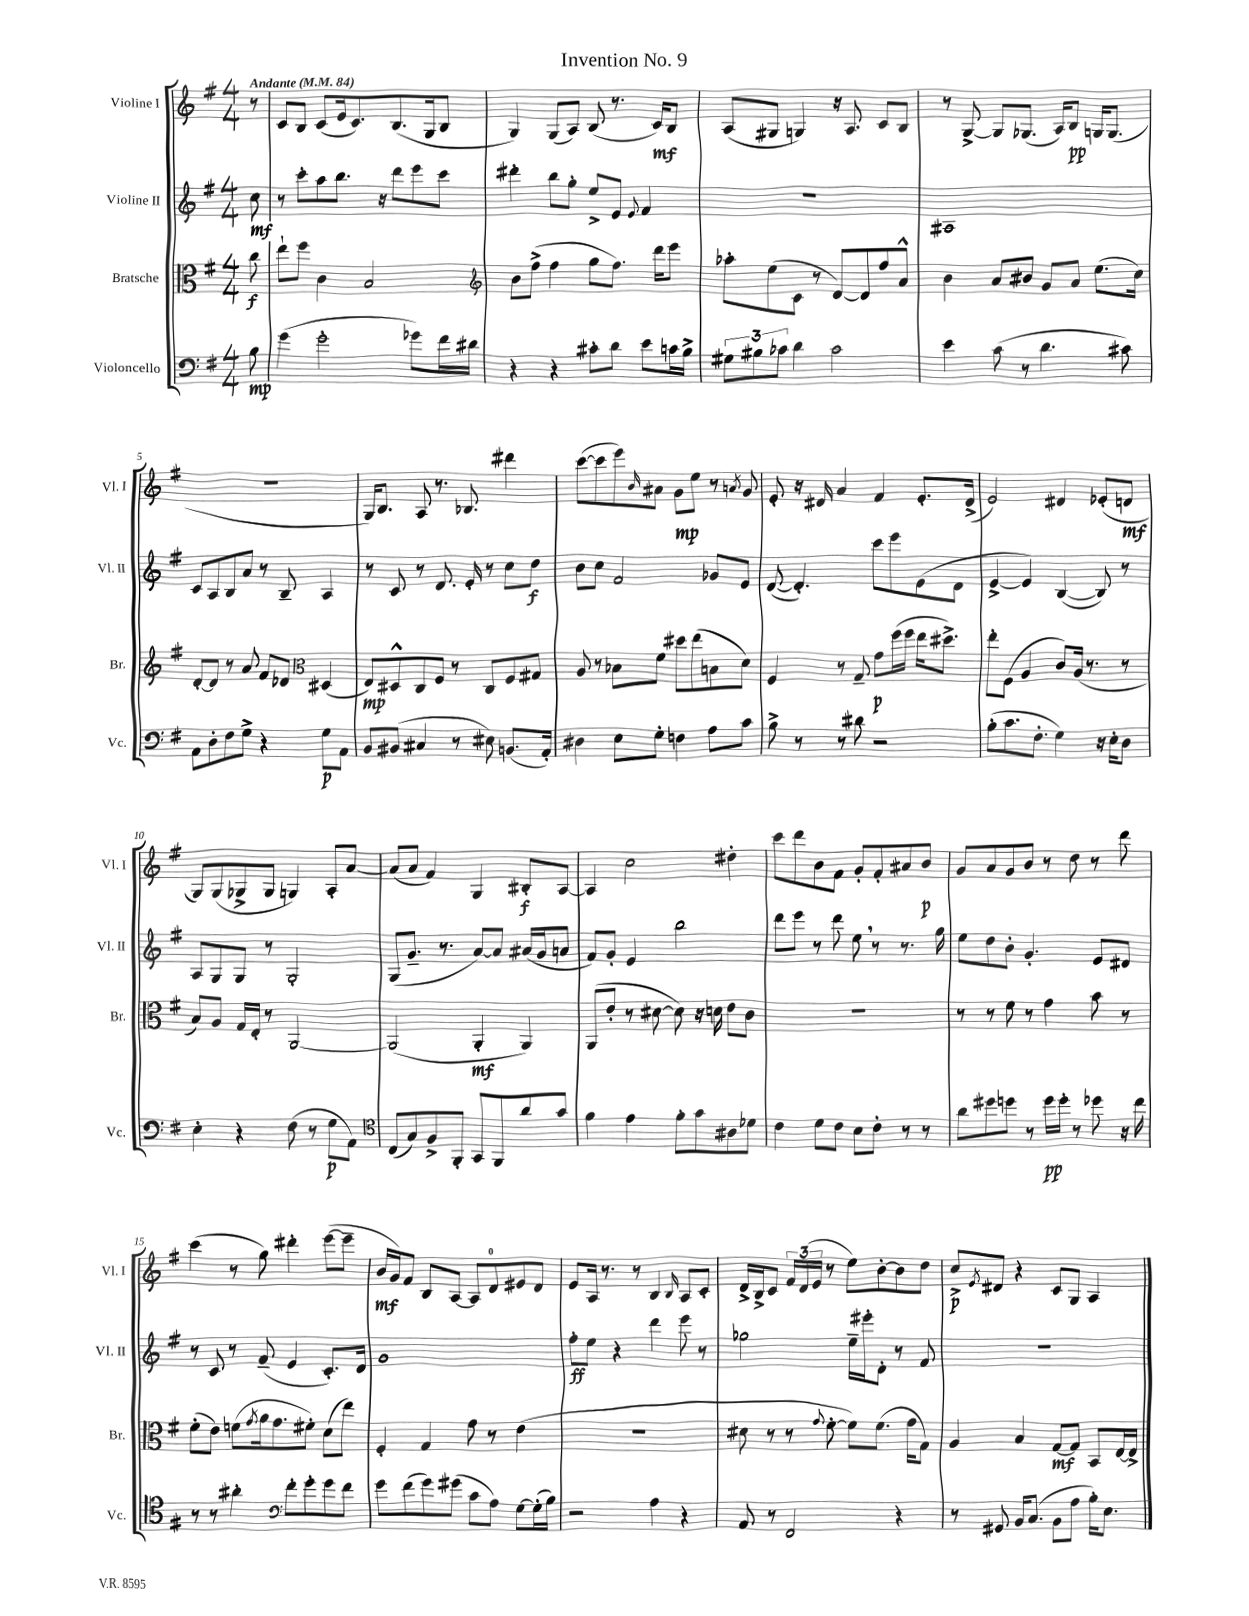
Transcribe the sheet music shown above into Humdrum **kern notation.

**kern	**dynam	**kern	**dynam	**kern	**dynam	**kern	**dynam
*part4	*part4	*part3	*part3	*part2	*part2	*part1	*part1
*staff4	*staff4	*staff3	*staff3	*staff2	*staff2	*staff1	*staff1
*I"Violoncello	*	*I"Bratsche	*	*I"Violine II	*	*I"Violine I	*
*I'Vc.	*	*I'Br.	*	*I'Vl. II	*	*I'Vl. I	*
*clefF4	*	*clefC3	*	*clefG2	*	*clefG2	*
*k[f#]	*	*k[f#]	*	*k[f#]	*	*k[f#]	*
*M4/4	*	*M4/4	*	*M4/4	*	*M4/4	*
*MM84	*	*MM84	*	*MM84	*	*MM84	*
=	=	=	=	=	=	=	=
!	!	!	!	!	!	!LO:TX:a:B:t=Andante	!
8B\	mp	8cc\	f	8cc\	mf	8r	.
=1	=1	=1	=1	=1	=1	=1	=1
(4g\	.	8ee`\L	.	8r	.	8c/L	.
.	.	8ff#\J	.	8ccc'\L	.	8B/J	.
2g'\	.	4c\	.	8aa\	.	(8c/L	.
.	.	.	.	8.bb\J	.	16e/k	.
.	.	.	.	.	.	8.c/)	.
.	.	2B/	.	.	.	.	.
.	.	.	.	16r	.	.	.
.	.	.	.	8ddd\L	.	(8.B/	.
8g-X\L)	.	.	.	8eee\	.	.	.
.	.	.	.	.	.	16G/k	.
16f#\L	.	.	.	8ccc\J	.	8B/J	.
16d#X\JJ	.	.	.	.	.	.	.
=2	=2	=2	=2	=2	=2	=2	=2
*	*	*clefG2	*	*	*	*	*
4r	.	8b\L	.	4ddd#X'\	.	4G/)	.
.	.	(8ff#^\J	.	.	.	.	.
4r	.	4ff#\	.	8bb\L	.	(8G/L	.
.	.	.	.	8gg'\J	.	8A/J)	.
8c#X'\L	.	8gg\L	.	8ee^/L	.	(8B/	.
8d\J	.	8.ff#\J)	.	8e/J	.	8.r	.
.	.	.	.	8qqe/	.	.	.
8e\L	.	.	.	4f#/	.	.	.
.	.	16ddd\KL	.	.	.	16c/KL)	mf
16cn\L	.	8eee\J	.	.	.	8B/J	.
16B^\JJ	.	.	.	.	.	.	.
=3	=3	=3	=3	=3	=3	=3	=3
12G#X\L	.	8aa-X'\L	.	1r	.	(8A/L	.
12B#X\	.	.	.	.	.	.	.
.	.	(8ee\	.	.	.	8G#X/J	.
12c-X\J	.	.	.	.	.	.	.
4d\	.	8c\J	.	.	.	4Gn/)	.
.	.	8r	.	.	.	.	.
2c-\	.	[8d/L)	.	.	.	16r	.
.	.	.	.	.	.	8.A/	.
.	.	8d/]	.	.	.	.	.
.	.	8ff#/	.	.	.	8c/L	.
.	.	8a^^/J	.	.	.	8B/J	.
=4	=4	=4	=4	=4	=4	=4	=4
4e\	.	4b\	.	1A#X	.	8r	.
.	.	.	.	.	.	[8G^/	.
(8c\	.	8a/L	.	.	.	8G/L]	.
8r	.	8b#X/J	.	.	.	(8.G-X/J	.
4.d\	.	8g/L	.	.	.	.	.
.	.	.	.	.	.	16A/KL)	.
.	.	8a/J	.	.	.	8B/J	pp
.	.	(8.ee\L	.	.	.	16Gn/KL	.
.	.	.	.	.	.	(8.G/J	.
8c#X\)	.	.	.	.	.	.	.
.	.	16cc\Jk)	.	.	.	.	.
!!LO:LB:g=z
=5	=5	=5	=5	=5	=5	=5	=5
8AA\L	.	[8d'/L	.	8c/L	.	1r	.
8D'\	.	8d/J]	.	8A/	.	.	.
8F#\	.	8r	.	8B/	.	.	.
8G^\J	.	8a/	.	8a/J	.	.	.
4r	.	8f#/L	.	8r	.	.	.
.	.	8d-X/J	.	8B~/	.	.	.
*	*	*clefC3	*	*	*	*	*
8G\L	p	(4D#X/	.	4A/	.	.	.
8AA\J	.	.	.	.	.	.	.
=6	=6	=6	=6	=6	=6	=6	=6
8BB/L	.	8E/L)	mp	8r	.	16G/KL)	.
.	.	.	.	.	.	8.B/J	.
(8BB#X/J	.	8D#X^^/	.	8c/	.	.	.
4C#X/	.	8C/	.	8r	.	8A/	.
.	.	8F#/J	.	8.d/	.	8.r	.
8r	.	8r	.	.	.	.	.
.	.	.	.	16e'/	.	8.B-X/	.
8E#X\)	.	8C/L	.	8r	.	.	.
(8.BBn/L	.	8F#/	.	8cc\L	.	4ddd#X\	.
.	.	8G#X/J	.	8dd\J	f	.	.
16AA'/Jk)	.	.	.	.	.	.	.
=7	=7	=7	=7	=7	=7	=7	=7
4D#X\	.	8A/	.	8b\L	.	([8ccc\L	.
.	.	8r	.	8cc\J	.	8ccc\]	.
8E\L	.	8B-X\L	.	2f#/	.	8eee\)	.
.	.	.	.	.	.	16qqb/	.
8G'\J	.	8f#\J	.	.	.	8a#X\J	.
4Fn\	.	8dd#X\L	.	.	.	8g\L	mp
.	.	(8ee\	.	.	.	8ee\J	.
8A\L	.	8Bn\	.	8g-X/L	.	8r	.
.	.	.	.	.	.	8qan/	.
8c\J	.	8d\J)	.	8e/J	.	8g/	.
=8	=8	=8	=8	=8	=8	=8	=8
8B^\	.	4F#/	.	([8d/	.	8e'/	.
8r	.	.	.	4.d'/])	.	16r	.
.	.	.	.	.	.	16d#X/	.
8r	.	8r	.	.	.	4a/	.
8d#X\	.	8G~/	.	.	.	.	.
2r	.	8g\L	p	8ccc\L	.	4f#/	.
.	.	(16ff#\L	.	8eee\	.	.	.
.	.	16ff#\JJ	.	.	.	.	.
.	.	16ee\KL	.	(8e\	.	8.e'/L	.
.	.	8.dd#X^\J)	.	.	.	.	.
.	.	.	.	8d\J	.	.	.
.	.	.	.	.	.	(16d#^/Jk	.
=9	=9	=9	=9	=9	=9	=9	=9
(8B'\L	.	8ee'\L	.	[4e^/	.	2e/)	.
8.c\	.	(8F#\J	.	.	.	.	.
.	.	4A/	.	4e/])	.	.	.
8.F#'\J	.	.	.	.	.	.	.
4G\)	.	8c/L)	.	([4B/	.	4d#X/	.
.	.	(16A/Jk	.	.	.	.	.
.	.	8.r	.	.	.	.	.
16r	.	.	.	8B/])	.	(8e-X'/L	.
16E'\KL	.	.	.	.	.	.	.
8D\J	.	8r	.	8r	.	8dn/J	mf
!!LO:LB:g=z
=10	=10	=10	=10	=10	=10	=10	=10
4E'\	.	8B/L)	.	8A/L	.	8G/L)	.
.	.	8A/J	.	8G/	.	(8G/	.
4r	.	16G/LL	.	8G/J	.	8G-X^/	.
.	.	16E'/JJ	.	.	.	.	.
.	.	8r	.	8r	.	8G-/J	.
(8F#\	.	[2AA/	.	2G'/	.	4Gn/)	.
8r	.	.	.	.	.	.	.
8G\L	p	.	.	.	.	8A'/L	.
8AA\J)	.	.	.	.	.	[8a/J	.
=11	=11	=11	=11	=11	=11	=11	=11
*clefC4	*	*	*	*	*	*	*
(8C/L	.	(2AA/]	.	(8G/L	.	(8a/L]	.
8G/)	.	.	.	8.g~/J	.	8a/J	.
8F#^/	.	.	.	.	.	4f#/)	.
.	.	.	.	8.r	.	.	.
8FF#'/J	.	.	.	.	.	.	.
8GG/L	.	4AA'/	mf	[8a/L)	.	4G/	.
8FF#/	.	.	.	8a/J]	.	.	.
8a/	.	4AA/)	.	(16a#X/LL	.	8B#X'/L	f
.	.	.	.	16g/J	.	.	.
8g/J	.	.	.	8an/J	.	[8A/J	.
=12	=12	=12	=12	=12	=12	=12	=12
4f#\	.	(8AA/L	.	8f#/L)	.	4A/]	.
.	.	8e'/J	.	8g'/J	.	.	.
4e\	.	8r	.	4e/	.	2cc\	.
.	.	[8d#X\	.	.	.	.	.
8f#'\L	.	8d#\])	.	2bb\	.	.	.
8g\	.	16r	.	.	.	.	.
.	.	16dn\	.	.	.	.	.
8A#X\	.	8e\L	.	.	.	4dd#X'\	.
8d-X\J	.	8c\J	.	.	.	.	.
=13	=13	=13	=13	=13	=13	=13	=13
4c\	.	1r	.	8ddd\L	.	8ccc\L	.
.	.	.	.	8eee\J	.	8ddd\	.
8d\L	.	.	.	8r	.	8b\	.
8c\J	.	.	.	8ddd\	.	8f#\J	.
8B\L	.	.	.	8ee,\	.	8g'/L	.
8c'\J	.	.	.	8r	.	8f#'/	.
8r	.	.	.	8.r	.	8a#X/	.
8r	.	.	.	.	.	8b/J	p
.	.	.	.	16gg\	.	.	.
=14	=14	=14	=14	=14	=14	=14	=14
8a\L	.	8r	.	8ee\L	.	8g/L	.
8dd#X\	.	8r	.	8dd\	.	8a/	.
8ddn\J	.	8f#\	.	8b'\J	.	8g/	.
8r	.	8r	.	4.g'/	.	8b/J	.
16dd\LL	pp	4g\	.	.	.	8r	.
16dd'\JJ	.	.	.	.	.	.	.
8r	.	.	.	.	.	8dd\	.
8dd-X\	.	8b\	.	8e/L	.	8r	.
16r	.	8r	.	8d#X/J	.	8ddd\	.
16cc\	.	.	.	.	.	.	.
!!LO:LB:g=z
=15	=15	=15	=15	=15	=15	=15	=15
8r	.	(8f#'\L	.	8r	.	(4ccc\	.
8r	.	8e\J)	.	8c/	.	.	.
4a#X'\	.	(8fn\L	.	8r	.	8r	.
.	.	8qg/	.	.	.	.	.
.	.	16a\k	.	(8f#~/	.	8gg\)	.
.	.	8.g\	.	.	.	.	.
*clefF4	*	*	*	*	*	*	*
8f#'\L	.	.	.	4e/	.	4ddd#X'\	.
8g'\	.	8f#X'\J)	.	.	.	.	.
8g\	.	(8d\L	.	8.c'/L)	.	([8eee\L	.
8f#\J	.	8ee\J)	.	.	.	8eee~\J]	.
.	.	.	.	16d/Jk	.	.	.
=16	=16	=16	=16	=16	=16	=16	=16
8g\L	.	4F#'/	.	1g	.	16b/LL	mf
.	.	.	.	.	.	16g/J)	.
(8f#\	.	.	.	.	.	8f#/J	.
8g\)	.	4G/	.	.	.	8B/L	.
(8g#X\J	.	.	.	.	.	[8A/J	.
8c\L	.	8g\	.	.	.	8A/L]	.
8A\J)	.	8r	.	.	.	8d/	.
[8G\L	.	(4e\	.	.	.	8e#X/	.
(16G'\L]	.	.	.	.	.	8d/J	.
16B\JJ)	.	.	.	.	.	.	.
=17	=17	=17	=17	=17	=17	=17	=17
2r	.	1r	.	8ff#'\L	ff	8e/L	.
.	.	.	.	8ee\J	.	16A/Jk	.
.	.	.	.	.	.	8.r	.
.	.	.	.	4r	.	.	.
.	.	.	.	.	.	8r	.
4A\	.	.	.	4ddd\	.	4B/	.
.	.	.	.	.	.	16qqB/	.
4r	.	.	.	8eee\	.	8A/L	.
.	.	.	.	8r	.	8c'/J	.
=18	=18	=18	=18	=18	=18	=18	=18
8AA/	.	8d#X\	.	2gg-X\	.	16d^/LL	.
.	.	.	.	.	.	16B^/J	.
8r	.	8r	.	.	.	8c/J	.
2FF#/	.	8r	.	.	.	24f#/LL	.
.	.	.	.	.	.	(24d/	.
.	.	.	.	.	.	24e/JJ	.
.	.	8qqg/	.	.	.	.	.
.	.	[8f#'\	.	.	.	8r	.
.	.	8f#\L])	.	16ee~\LL	.	8ee\L)	.
.	.	.	.	16eee#X'\J	.	.	.
.	.	(8.f#\J	.	8d'\J	.	[8b'\	.
4r	.	.	.	8r	.	8b\]	.
.	.	16g\KL	.	.	.	.	.
.	.	8G\J)	.	8f#/	.	8dd\J	.
=19	=19	=19	=19	=19	=19	=19	=19
8r	.	4A/	.	1r	.	8cc^/L	p
.	.	.	.	.	.	8qe/	.
8GG#X/	.	.	.	.	.	8d#X/J	.
16BB/KL	.	4B/	.	.	.	4r	.
(8.C/J	.	.	.	.	.	.	.
8BB\L	.	[8G/L	mf	.	.	8c/L	.
8A\J	.	8G/J]	.	.	.	8G/J	.
16B'\KL)	.	8BB/L	.	.	.	4A/	.
8.E\J	.	.	.	.	.	.	.
.	.	[16E/L	.	.	.	.	.
.	.	16E^/JJ]	.	.	.	.	.
==	==	==	==	==	==	==	==
*-	*-	*-	*-	*-	*-	*-	*-
